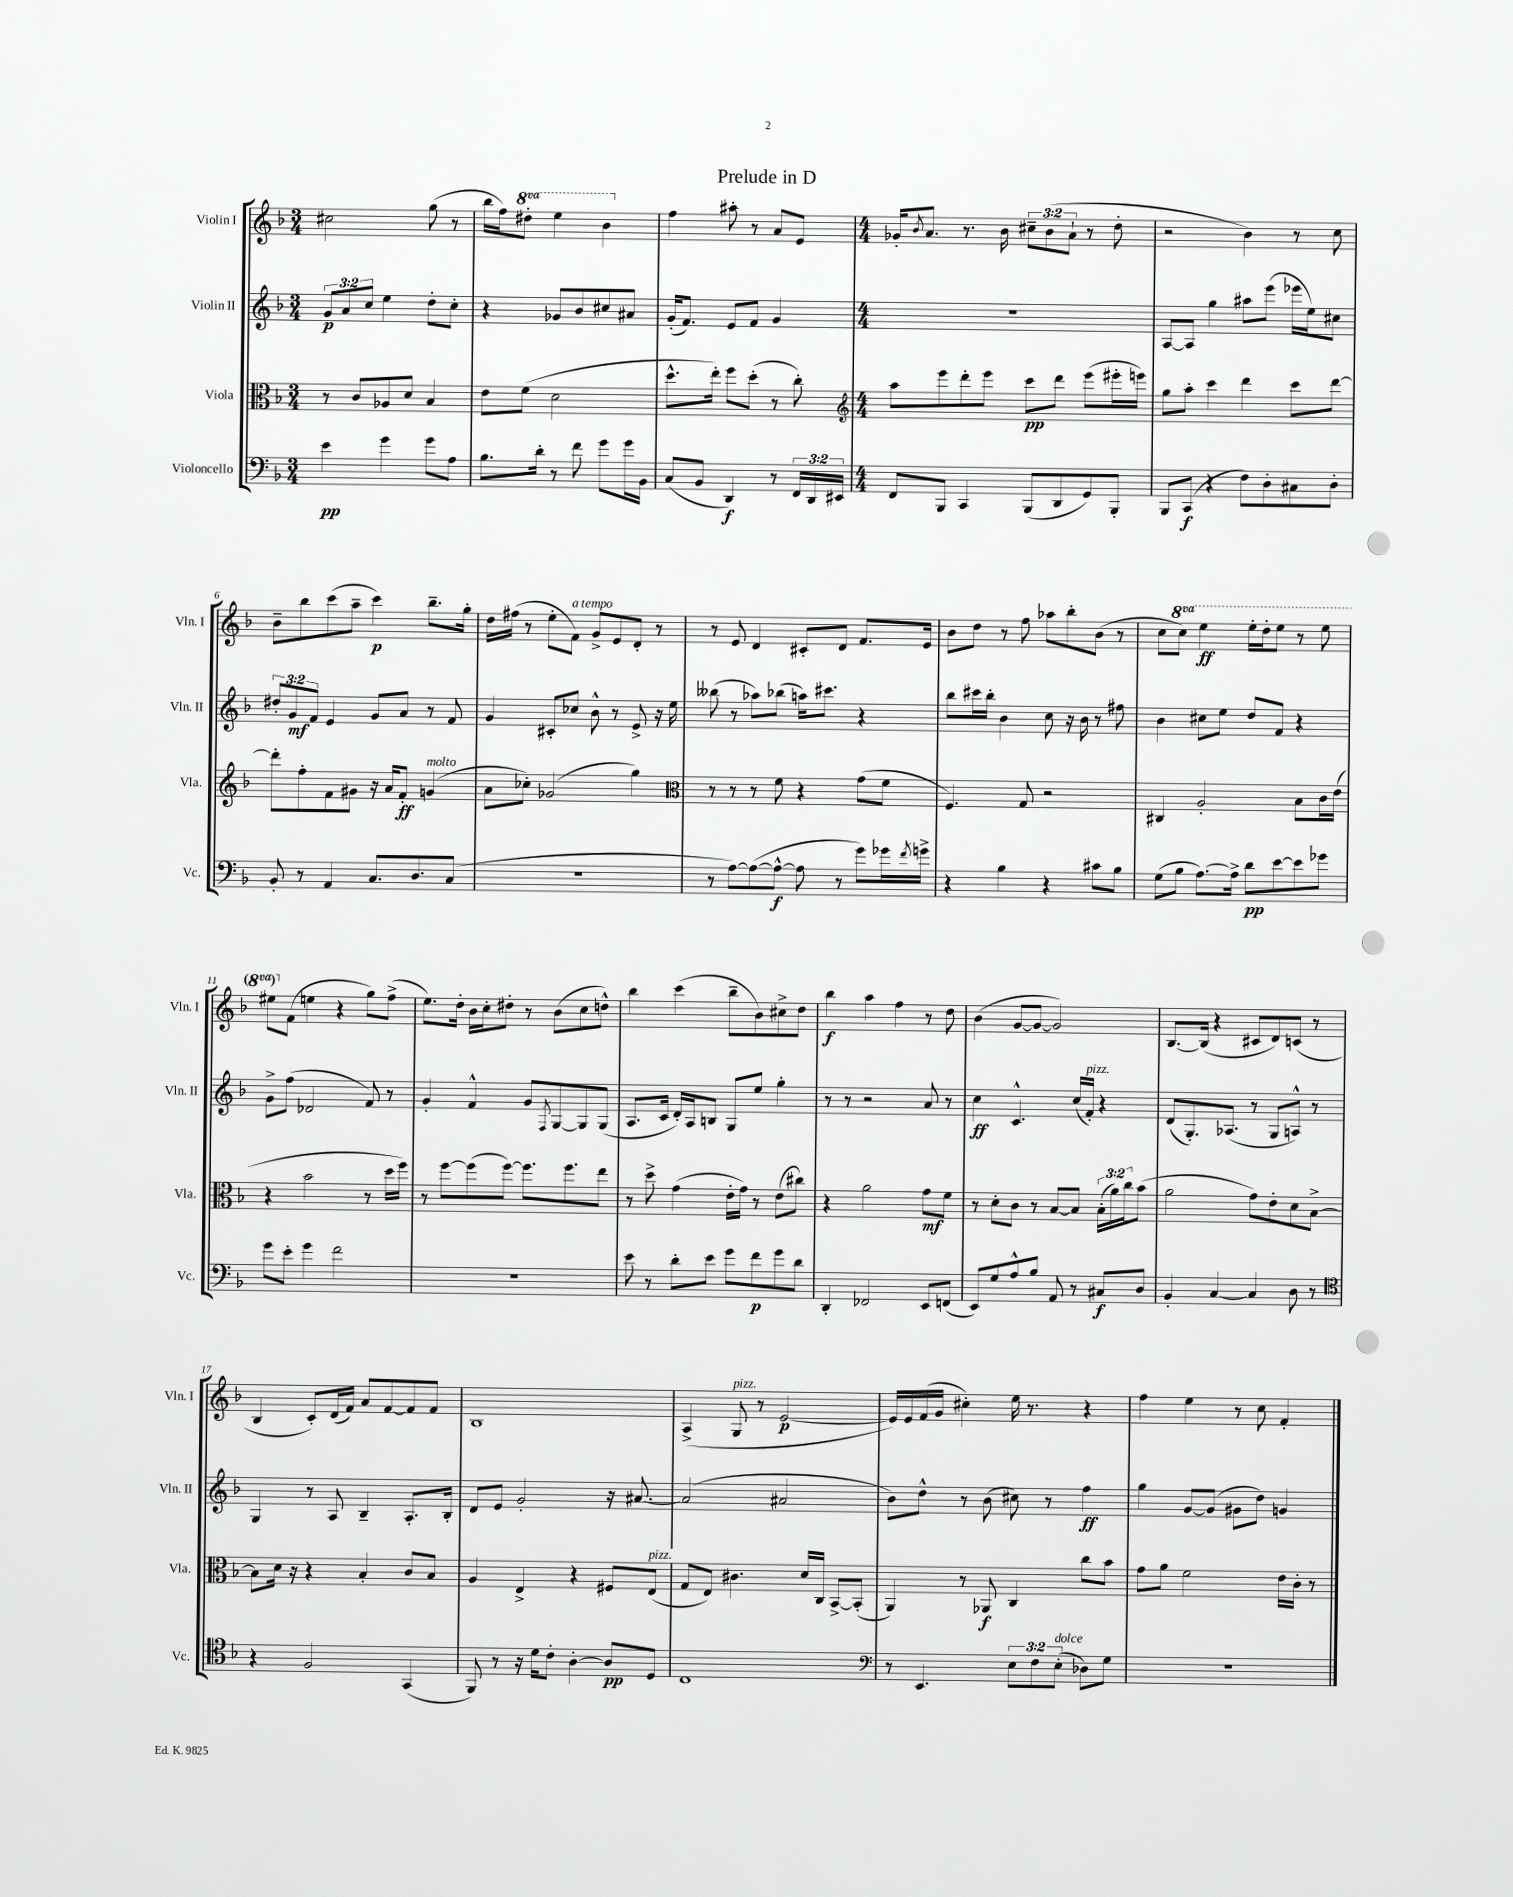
\header { title = "Prelude in D" }
<<
\new StaffGroup <<
\new Staff = "s0" \with { instrumentName = "Violin I" shortInstrumentName = "Vln. I" } {
    \clef treble \key f \major \numericTimeSignature \time 3/4 \override Staff.TupletNumber.text = #tuplet-number::calc-fraction-text \set Staff.ottavationMarkups = #ottavation-simple-ordinals
    cis''2 g''8( r8 |
    bes''16 f''16) \ottava #1 dis'''8-. e'''4 bes''4 \ottava #0 |
    f''4 ais''8-. r8 a'8 e'8 |
    \numericTimeSignature \time 4/4 ges'16-. \acciaccatura { bes'8 } a'8. r8. bes'16 \tuplet 3/2 { cis''8-- bes'8( a'8-! } r8 d''8-. |
    r2 bes'4) r8 c''8 |
    bes'8-- bes''8 c'''8( a''8-- c'''4\p) bes''8.-- g''16-. |
    d''16 fis''16( r8 e''8-. f'8^\markup { \italic "a tempo" }) g'8-> e'8 d'8-. r8 |
    r8 e'8 d'4 cis'8-. d'8 f'8. e'16 |
    bes'8 d''8 r8 f''8 aes''8 bes''8-. bes'8( r8 |
    c''8 \ottava #1 c'''8) e'''4\ff e'''16-. d'''16-. e'''8 r8 e'''8 |
    eis'''8 \ottava #0 f'8( e''!4 r4 g''8) f''8->( |
    e''8.) d''16-. bes'16 c''16-. dis''8-. r8 bes'8( c''8 d''8-^) |
    bes''4 c'''4( bes''8-- bes'8) cis''8-> d''8 |
    bes''4\f a''4 f''4 r8 d''8 |
    bes'4( g'8~ g'8~ g'2) |
    bes8.~ bes16( r4 cis'8 d'8) c'8( r8 |
    bes4 c'8-.) d'16( f'16) a'8 f'8~ f'8 f'8 |
    bes1 |
    a4->( g8^\markup { \italic "pizz." } r8 e'2~\p |
    e'16) e'16 f'16( g'16 cis''4-.) e''16 r8. r4 |
    f''4 e''4 r8 c''8 f'4-. \bar "|." |
}
\new Staff = "s1" \with { instrumentName = "Violin II" shortInstrumentName = "Vln. II" } {
    \clef treble \key f \major \numericTimeSignature \time 3/4 \override Staff.TupletNumber.text = #tuplet-number::calc-fraction-text
    \tuplet 3/2 { g'8\p a'8 c''8 } e''4 d''8-. c''8-. |
    r4 ges'8 bes'8 cis''8 ais'8 |
    g'16-.( f'8.) e'8 f'8 g'4 |
    \numericTimeSignature \time 4/4 r1 |
    a8~ a8 g''4 ais''8 e'''8( ees'''16 e''16) cis''8 |
    \tuplet 3/2 { dis''8-. g'8\mf f'8 } e'4 g'8 a'8 r8 f'8 |
    g'4 cis'8-. ces''8 bes'8-^ r8 e'8-> r16 e''16 |
    beses''8( r8 aes''8) bes''8( a''16) cis'''8. r4 |
    bes''8 cis'''16 bes''16-. bes'4 c''8 r16 bes'16 r8 fis''8 |
    bes'4 cis''8 e''8 d''8 f'8 r4 |
    g'8-> f''8( des'2 f'8) r8 |
    g'4-. f'4-^ g'8 \acciaccatura { f8 } g8~ g8 g8( |
    a8. c'16 d'16-.) a16 b8 g8 e''8 g''4-. |
    r8 r8 r2 a'8 r8 |
    c''4\ff c'4.-^ c''16( f'16-.^\markup { \italic "pizz." }) r4 |
    d'8( g8.-.) aes8.( r8 g8 a8-^) r8 |
    g4 r8 a8 bes4-- a8.-. bes16-. |
    d'8 e'8 g'2-. r16 ais'8.~ |
    ais'2( ais'2 |
    bes'8) d''8-^ r8 bes'8( cis''8) r8 f''4\ff |
    g''4 g'8~ g'8( gis'8 d''8) g'4 \bar "|." |
}
\new Staff = "s2" \with { instrumentName = "Viola" shortInstrumentName = "Vla." } {
    \clef alto \key f \major \numericTimeSignature \time 3/4 \override Staff.TupletNumber.text = #tuplet-number::calc-fraction-text
    r8 c'8 aes8 d'8 bes4 |
    e'8 f'8( d'2 |
    d''8.-^ e''16-.) f''8 d''8-.( r8 c''8-.) |
    \numericTimeSignature \time 4/4 \clef treble a''8 e'''8 d'''8-. e'''8 c'''8\pp d'''8 e'''8( eis'''16-. e'''16) |
    g''8 a''8-. c'''4 d'''4 c'''8 d'''8~ |
    d'''8-. f''8-. f'8 gis'8 r16 a'16 f'8-.\ff g'4^\markup { \italic "molto" }( |
    a'8 ces''8-.) ges'2( g''4) |
    \clef alto r8 r8 r8 f'8 r4 g'8( f'8 |
    f4.) g8 r2 |
    cis4 a2-. bes8 c'16 e'16( |
    r4 bes'2 r8 d''16 f''16) |
    r8 f''8~ f''8( f''8~) f''8. f''8. e''8 |
    r8 d''8-> g'4( e'16-. g'16) r8 e'8( cis''8) |
    r4 a'2 g'8\mf f'8 |
    r8 d'8-. c'8 r8 bes8~ bes8 \tuplet 3/2 { bes16-.( a'16) c''16 } bes'8( |
    a'2 g'8) e'8-. d'8 bes8~-> |
    bes8 d'16 r16 r4 bes4-. c'8 bes8 |
    a4 e4-> r4 fis8 e8^\markup { \italic "pizz." }( |
    g8 e8) cis'4. d'16 c16 bes,8~-> bes,8-.( |
    a,4) r8 aes,8\f c4 c''8 bes'8 |
    g'8 a'8 f'2 e'16 c'16-. r8 \bar "|." |
}
\new Staff = "s3" \with { instrumentName = "Violoncello" shortInstrumentName = "Vc." } {
    \clef bass \key f \major \numericTimeSignature \time 3/4 \override Staff.TupletNumber.text = #tuplet-number::calc-fraction-text
    e'4\pp g'4 g'8 a8 |
    bes8. d'16-. r8 f'8 g'8 g'16 bes,16 |
    c8( bes,8 d,4\f) r8 \tuplet 3/2 { f,16 d,16 eis,16 } |
    \numericTimeSignature \time 4/4 f,8 bes,,8 c,4 bes,,8( d,8 g,8) bes,,8-. |
    bes,,8 c,8\f( r4 f8) d8-. cis8 d8-. |
    bes,8-. r8 a,4 c8. d8. c8( |
    R1 |
    r8 a8~) a8~( a8~-^\f a8 r8 g'8) ges'16 \acciaccatura { f'8 } g'16-> |
    r4 bes4 r4 cis'8 bes8 |
    g8( bes8 a8.~) a16-> d'8\pp e'8~ e'8 ges'8 |
    g'8 e'8-. g'4 f'2 |
    R1 |
    e'8 r8 d'8-. e'8 g'8 f'8\p g'8 d'8 |
    d,4-. fes,2 e,8 f,8( |
    e,8) g8 a8-^ bes8 a,8 r8 cis8\f d8 |
    bes,4-. c4~ c4 d8 r8 |
    \clef tenor r4 f2 g,4( |
    f,8) r8 r16 d'16 c'8-. a4~-. a8\pp d8 |
    c1 |
    \clef bass r8 e,4. \tuplet 3/2 { e8 f8 e8-.^\markup { \italic "dolce" }( } des8) g8 |
    R1 \bar "|." |
}
>>
>>
